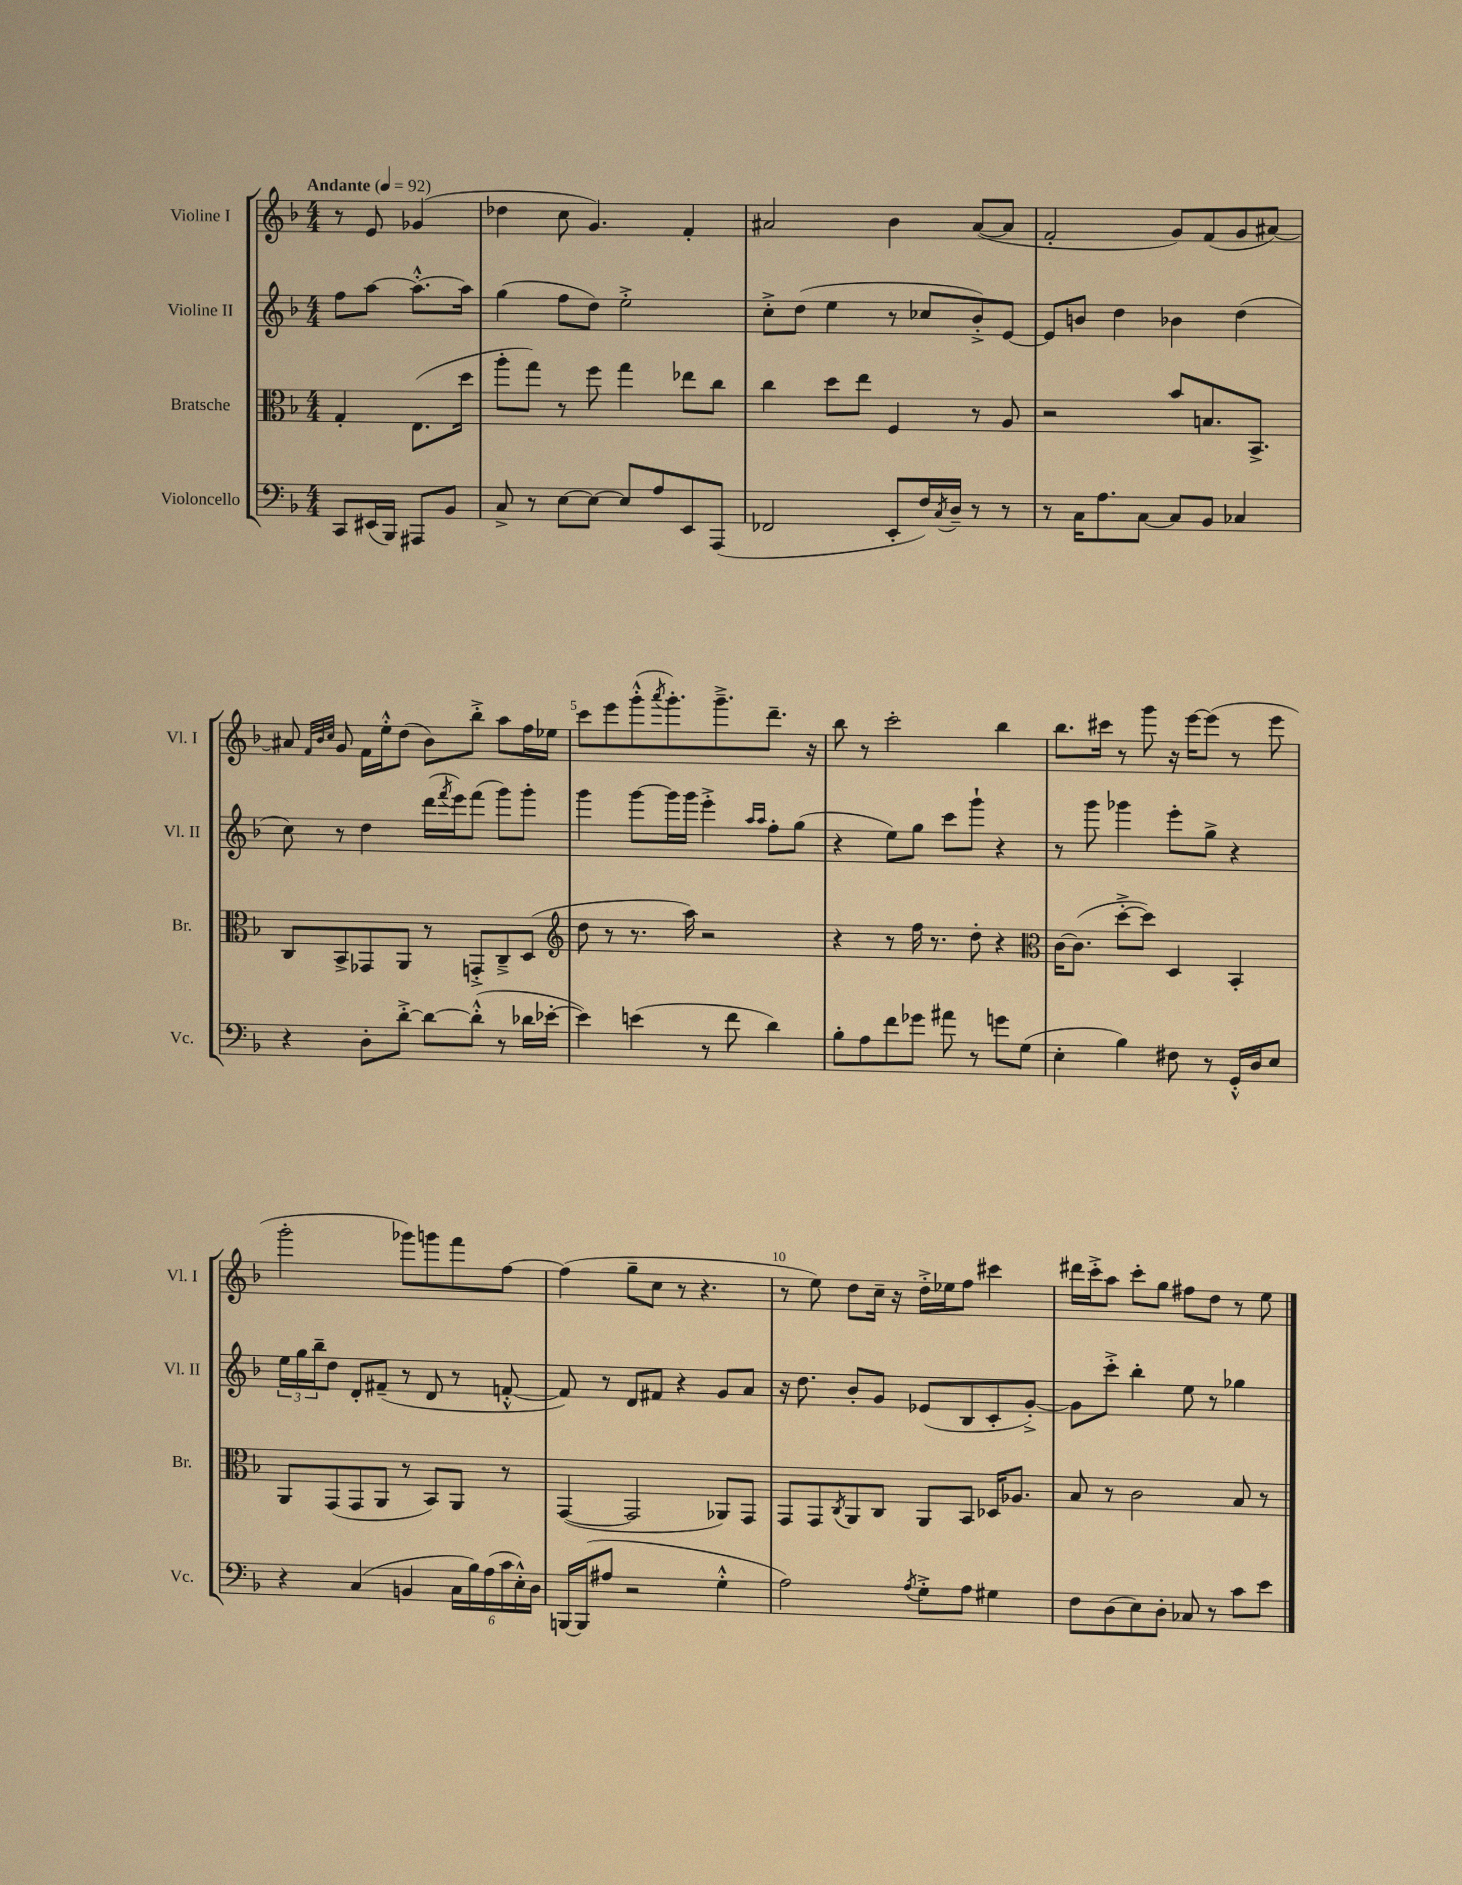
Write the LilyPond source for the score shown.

<<
\new StaffGroup <<
\new Staff = "s0" \with { instrumentName = "Violine I" shortInstrumentName = "Vl. I" } {
    \clef treble \key f \major \numericTimeSignature \time 4/4 \partial 2 \tempo "Andante" 4 = 92
    r8 e'8 ges'4( |
    des''4 c''8 g'4.) f'4-. |
    ais'2 bes'4 ais'8~( ais'8 |
    f'2-. g'8) f'8( g'8 ais'8~) |
    ais'8 \grace { f'32 bes'32 c''32 } g'8 f'16 e''16-.-^ d''8( bes'8) bes''8-.-> a''8 f''16 ees''16 |
    c'''8 e'''8 g'''8-.-^( \acciaccatura { a'''8 } g'''8.-.) g'''8.---> d'''8.-- r16 |
    bes''8 r8 c'''2-. bes''4 |
    bes''8. cis'''16 r8 g'''8 r16 e'''16~ e'''8( r8 e'''8 |
    g'''2-. ges'''8) g'''8 f'''8 f''8~ |
    f''4( g''8-- c''8 r8 r4. |
    r8 e''8) d''8 c''16-- r16 d''16-.-> ees''16 f''8 cis'''4 |
    dis'''16 c'''16-.-> a''8 c'''8-. g''8 fis''8 d''8 r8 e''8 \bar "|." |
}
\new Staff = "s1" \with { instrumentName = "Violine II" shortInstrumentName = "Vl. II" } {
    \clef treble \key f \major \numericTimeSignature \time 4/4 \partial 2
    f''8 a''8~ a''8.~-.-^ a''16 |
    g''4( f''8 d''8) e''2-.-> |
    c''8-.-> d''8( e''4 r8 ces''8 bes'8-.->) e'8~ |
    e'8 b'8 d''4 bes'4 d''4( |
    c''8) r8 d''4 d'''16( \acciaccatura { f'''8 } e'''16) f'''8( g'''8) g'''8-. |
    g'''4 g'''8~ g'''16 g'''16 e'''4-.-> \grace { a''16 a''16 } f''8-. g''8( |
    r4 e''8) g''8 c'''8 g'''8-! r4 |
    r8 g'''8 ges'''4 e'''8-. g''8-> r4 |
    \tuplet 3/2 { e''16 g''16 bes''16-- } d''8 d'8-. fis'8--( r8 d'8 r8 f'8~-.-^ |
    f'8) r8 d'8 fis'8 r4 g'8 a'8 |
    r16 d''8. bes'8-. g'8 ees'8( bes8 c'8-. g'8~-.->) |
    g'8 c'''8-.-> bes''4-. e''8 r8 ges''4 \bar "|." |
}
\new Staff = "s2" \with { instrumentName = "Bratsche" shortInstrumentName = "Br." } {
    \clef alto \key f \major \numericTimeSignature \time 4/4 \partial 2
    g4-. e8.( d''16 |
    a''8-. g''8) r8 f''8 g''4 ees''8 c''8 |
    c''4 d''8 e''8 f4 r8 a8 |
    r2 bes'8 b8. bes,8.-> |
    c8 bes,8-> ges,8 a,8 r8 g,8-.-> c8---> d8( |
    \clef treble d''8 r8 r8. a''16) r2 |
    r4 r8 f''16 r8. d''8-. r4 |
    \clef alto c'16~ c'8.( d''8~-.-> d''8) d4 bes,4-. |
    a,8 g,8( g,8 a,8 r8 bes,8) a,8 r8 |
    g,4~( g,2 aes,8) g,8 |
    g,8 g,8 \acciaccatura { c8 } a,8 c8 a,8 bes,8 des16 aes8. |
    bes8 r8 c'2 bes8 r8 \bar "|." |
}
\new Staff = "s3" \with { instrumentName = "Violoncello" shortInstrumentName = "Vc." } {
    \clef bass \key f \major \numericTimeSignature \time 4/4 \partial 2
    c,8 eis,16( bes,,16) ais,,8 bes,8 |
    c8-> r8 e8~ e8~ e8 a8 e,8 a,,8( |
    fes,2 e,8-. f16) \acciaccatura { c8 } d16-- r8 r8 |
    r8 c16 a8. c8~ c8 bes,8 ces4 |
    r4 d8-. d'8~-.-> d'8~ d'8-.-^( r8 des'16 ees'16~-. |
    ees'4) e'4( r8 f'8 d'4) |
    bes8-. a8 f'8 ges'8 ais'8 r8 g'8 g8( |
    e4-. bes4) fis8 r8 g,16-.-^ d16 e8 |
    r4 c4( b,4 \tuplet 6/4 { c16 bes16) a16( c'16 e16-.-^) d16 } |
    b,,16~ b,,16( ais8 r2 g4-.-^ |
    a2) \acciaccatura { a8 } g8-.-> a8 gis4 |
    f8 d8( e8) d8-. ces8 r8 c'8 e'8 \bar "|." |
}
>>
>>
\layout { \context { \Score \override BarNumber.break-visibility = ##(#f #t #t) barNumberVisibility = #(every-nth-bar-number-visible 5) } }
